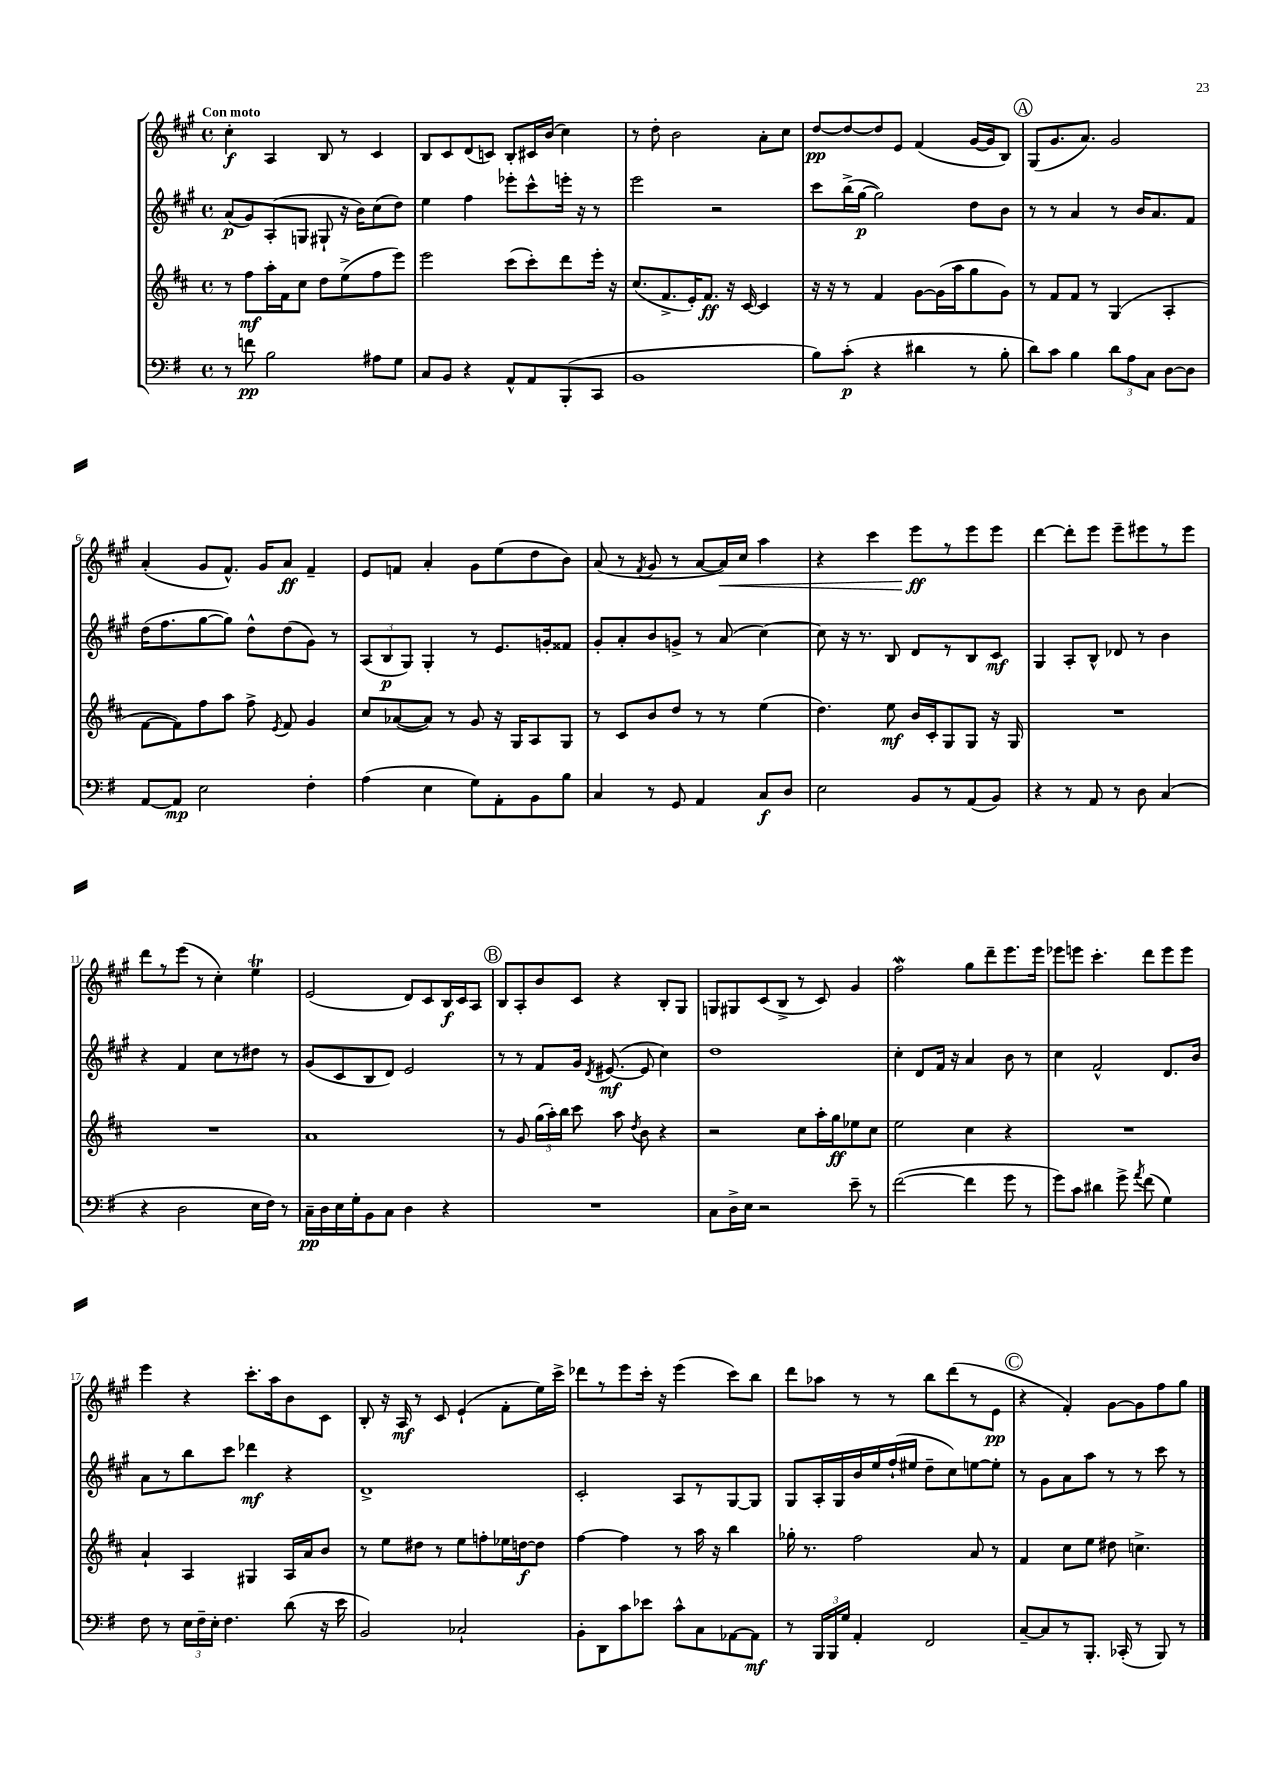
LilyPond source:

<<
\new StaffGroup <<
\new Staff = "s0" {
    \clef treble \key a \major \defaultTimeSignature \time 4/4 \tempo "Con moto"
    \autoBeamOff cis''4-.\f a4 b8 r8 cis'4 |
    b8[ cis'8 d'8( c'8]) b8[-. cis'16 b'16]( cis''4) |
    r8 d''8-. b'2 a'8[-. cis''8] |
    d''8[~\pp d''8~ d''8 e'8] fis'4( gis'16[~ gis'16 b8]) |
    \mark \markup { \circle "A" } gis8[( gis'8. a'8.]) gis'2 |
    a'4-.( gis'8[ fis'8.]-^) gis'16[ a'8]\ff fis'4-- |
    e'8[ f'8] a'4-. gis'8[ e''8( d''8 b'8]) |
    a'8( r8 \acciaccatura { fis'8 } gis'8 r8 a'8[~ a'16\<) cis''16] a''4 |
    r4 cis'''4 e'''8[\ff\! r8 e'''8 e'''8] |
    d'''4~ d'''8[-. e'''8] e'''8[-- eis'''8 r8 eis'''8] |
    d'''8[ r8 e'''8]( r8 cis''4-.) e''4\trill |
    e'2( d'8[) cis'8 b16\f cis'16 a8] |
    \mark \markup { \circle "B" } b8[ a8-. b'8 cis'8] r4 b8[-. gis8] |
    g8[ gis8 cis'8( b8]-> r8 cis'8) gis'4 |
    fis''2\mordent gis''8[ d'''8-- e'''8. e'''16] |
    ees'''8[ e'''8] cis'''4.-. d'''8[ e'''8 e'''8] |
    e'''4 r4 cis'''8.[-. a''16 b'8 cis'8] |
    b8-. r16 a16\mf r8 cis'8 e'4-!( fis'8[-. e''16) cis'''16]-> |
    des'''8[ r8 e'''8 cis'''16]-. r16 e'''4( cis'''8[) b''8] |
    d'''8[ aes''8] r8 r8 b''8[ d'''8( r8 e'8]\pp |
    \mark \markup { \circle "C" } r4 fis'4-.) gis'8[~ gis'8 fis''8 gis''8] \bar "|." |
}
\new Staff = "s1" {
    \clef treble \key a \major \defaultTimeSignature \time 4/4
    \autoBeamOff a'8[\p( gis'8) a8-.( g8] gis8-! r16 b'16[) cis''8( d''8]) |
    e''4 fis''4 ees'''8[-. cis'''8-^ e'''16]-. r16 r8 |
    e'''2 r2 |
    cis'''8[ b''16->( gis''16]~\p gis''2) d''8[ b'8] |
    \mark \markup { \circle "A" } r8 r8 a'4 r8 b'16[ a'8. fis'8] |
    d''16[( fis''8. gis''8~ gis''8]) d''8[-^ d''8( gis'8]) r8 |
    \tuplet 3/2 { a8[( b8\p gis8]) } gis4-. r8 e'8.[ g'16-. fisis'8] |
    gis'8[-. a'8-. b'8 g'8]-> r8 a'8( cis''4~) |
    cis''8 r16 r8. b8 d'8[ r8 b8 cis'8]\mf |
    gis4 a8[-. b8]-^ des'8 r8 b'4 |
    r4 fis'4 cis''8[ r8 dis''8] r8 |
    gis'8[( cis'8 b8 d'8]) e'2 |
    \mark \markup { \circle "B" } r8 r8 fis'8[ gis'16] \acciaccatura { d'8 } eis'8.~\mf( eis'8 cis''4) |
    d''1 |
    cis''4-. d'8[ fis'16] r16 a'4 b'8 r8 |
    cis''4 fis'2-^ d'8.[ b'16] |
    a'8[ r8 b''8 cis'''8] des'''4\mf r4 |
    d'1-> |
    cis'2-. a8[ r8 gis8~ gis8] |
    gis8[ a16-. gis16 b'16 e''16 fis''16-!( eis''16] d''8[-- cis''8) e''8~ e''8]-. |
    \mark \markup { \circle "C" } r8 gis'8[ a'8 a''8] r8 r8 cis'''8 r8 \bar "|." |
}
\new Staff = "s2" {
    \clef treble \key d \major \defaultTimeSignature \time 4/4
    \autoBeamOff r8 fis''8[\mf a''16-. fis'16 cis''8] d''8[ e''8->( fis''8 e'''8]) |
    e'''2 cis'''8[( cis'''8-.) d'''8 e'''16]-. r16 |
    cis''8.[( fis'8.-> e'16-.) fis'8.]\ff r16 cis'16~ cis'4 |
    r16 r16 r8 fis'4 g'8[~ g'16( a''16 g''8 g'8]) |
    \mark \markup { \circle "A" } r8 fis'8[ fis'8] r8 g4( a4-. |
    fis'8[~ fis'8) fis''8 a''8] fis''8-> \acciaccatura { e'8 } fis'8 g'4 |
    cis''8[ aes'8~( aes'8]) r8 g'8 r16 g16[ a8 g8] |
    r8 cis'8[ b'8 d''8] r8 r8 e''4( |
    d''4.) e''8\mf b'16[ cis'16-. g8 g8] r16 g16 |
    R1 |
    R1 |
    a'1 |
    \mark \markup { \circle "B" } r8 g'8 \tuplet 3/2 { g''16[( a''16-.) b''16] } cis'''8 a''8 \acciaccatura { d''8 } b'8 r4 |
    r2 cis''8[ a''16-. g''16\ff ees''8 cis''8] |
    e''2 cis''4 r4 |
    R1 |
    a'4-! a4 gis4 a16[ a'16 b'8] |
    r8 e''8[ dis''8] r8 e''8[ f''8-. ees''16 d''16~\f d''8] |
    fis''4~ fis''4 r8 a''16 r16 b''4 |
    ges''16-. r8. fis''2 a'8 r8 |
    \mark \markup { \circle "C" } fis'4 cis''8[ e''8] dis''8 c''4.-> \bar "|." |
}
\new Staff = "s3" {
    \clef bass \key g \major \defaultTimeSignature \time 4/4
    \autoBeamOff r8 f'8\pp b2 ais8[ g8] |
    c8[ b,8] r4 a,8[-^ a,8 b,,8-.( c,8] |
    b,1 |
    b8[) c'8]-.\p( r4 dis'4 r8 b8-. |
    \mark \markup { \circle "A" } d'8[) c'8] b4 \tuplet 3/2 { d'8[ a8 c8] } d8[~ d8] |
    a,8[~ a,8]\mp e2 fis4-. |
    a4( e4 g8[) a,8-. b,8 b8] |
    c4 r8 g,8 a,4 c8[\f d8] |
    e2 b,8[ r8 a,8( b,8]) |
    r4 r8 a,8 r8 d8 c4( |
    r4 d2 e16[ fis16]) r8 |
    c16[--\pp d16 e16 g16-. b,8 c8] d4 r4 |
    \mark \markup { \circle "B" } R1 |
    c8[ d16-> e16] r2 e'8-- r8 |
    fis'2~( fis'4 g'8 r8 |
    g'8[) c'8] dis'4 g'8-> \acciaccatura { a'8 } fis'8( g4) |
    fis8 r8 \tuplet 3/2 { e16[ fis16-- e16]-. } fis4. d'8( r16 e'16 |
    b,2) ces2-! |
    b,8[-. d,8 c'8 ees'8] c'8[-^ c8 aes,8~ aes,8]\mf |
    r8 \tuplet 3/2 { b,,16[ b,,16 g16] } a,4-. fis,2 |
    \mark \markup { \circle "C" } c8[~-- c8 r8 b,,8.]-. ces,16-.( r8 b,,8) r8 \bar "|." |
}
>>
>>
